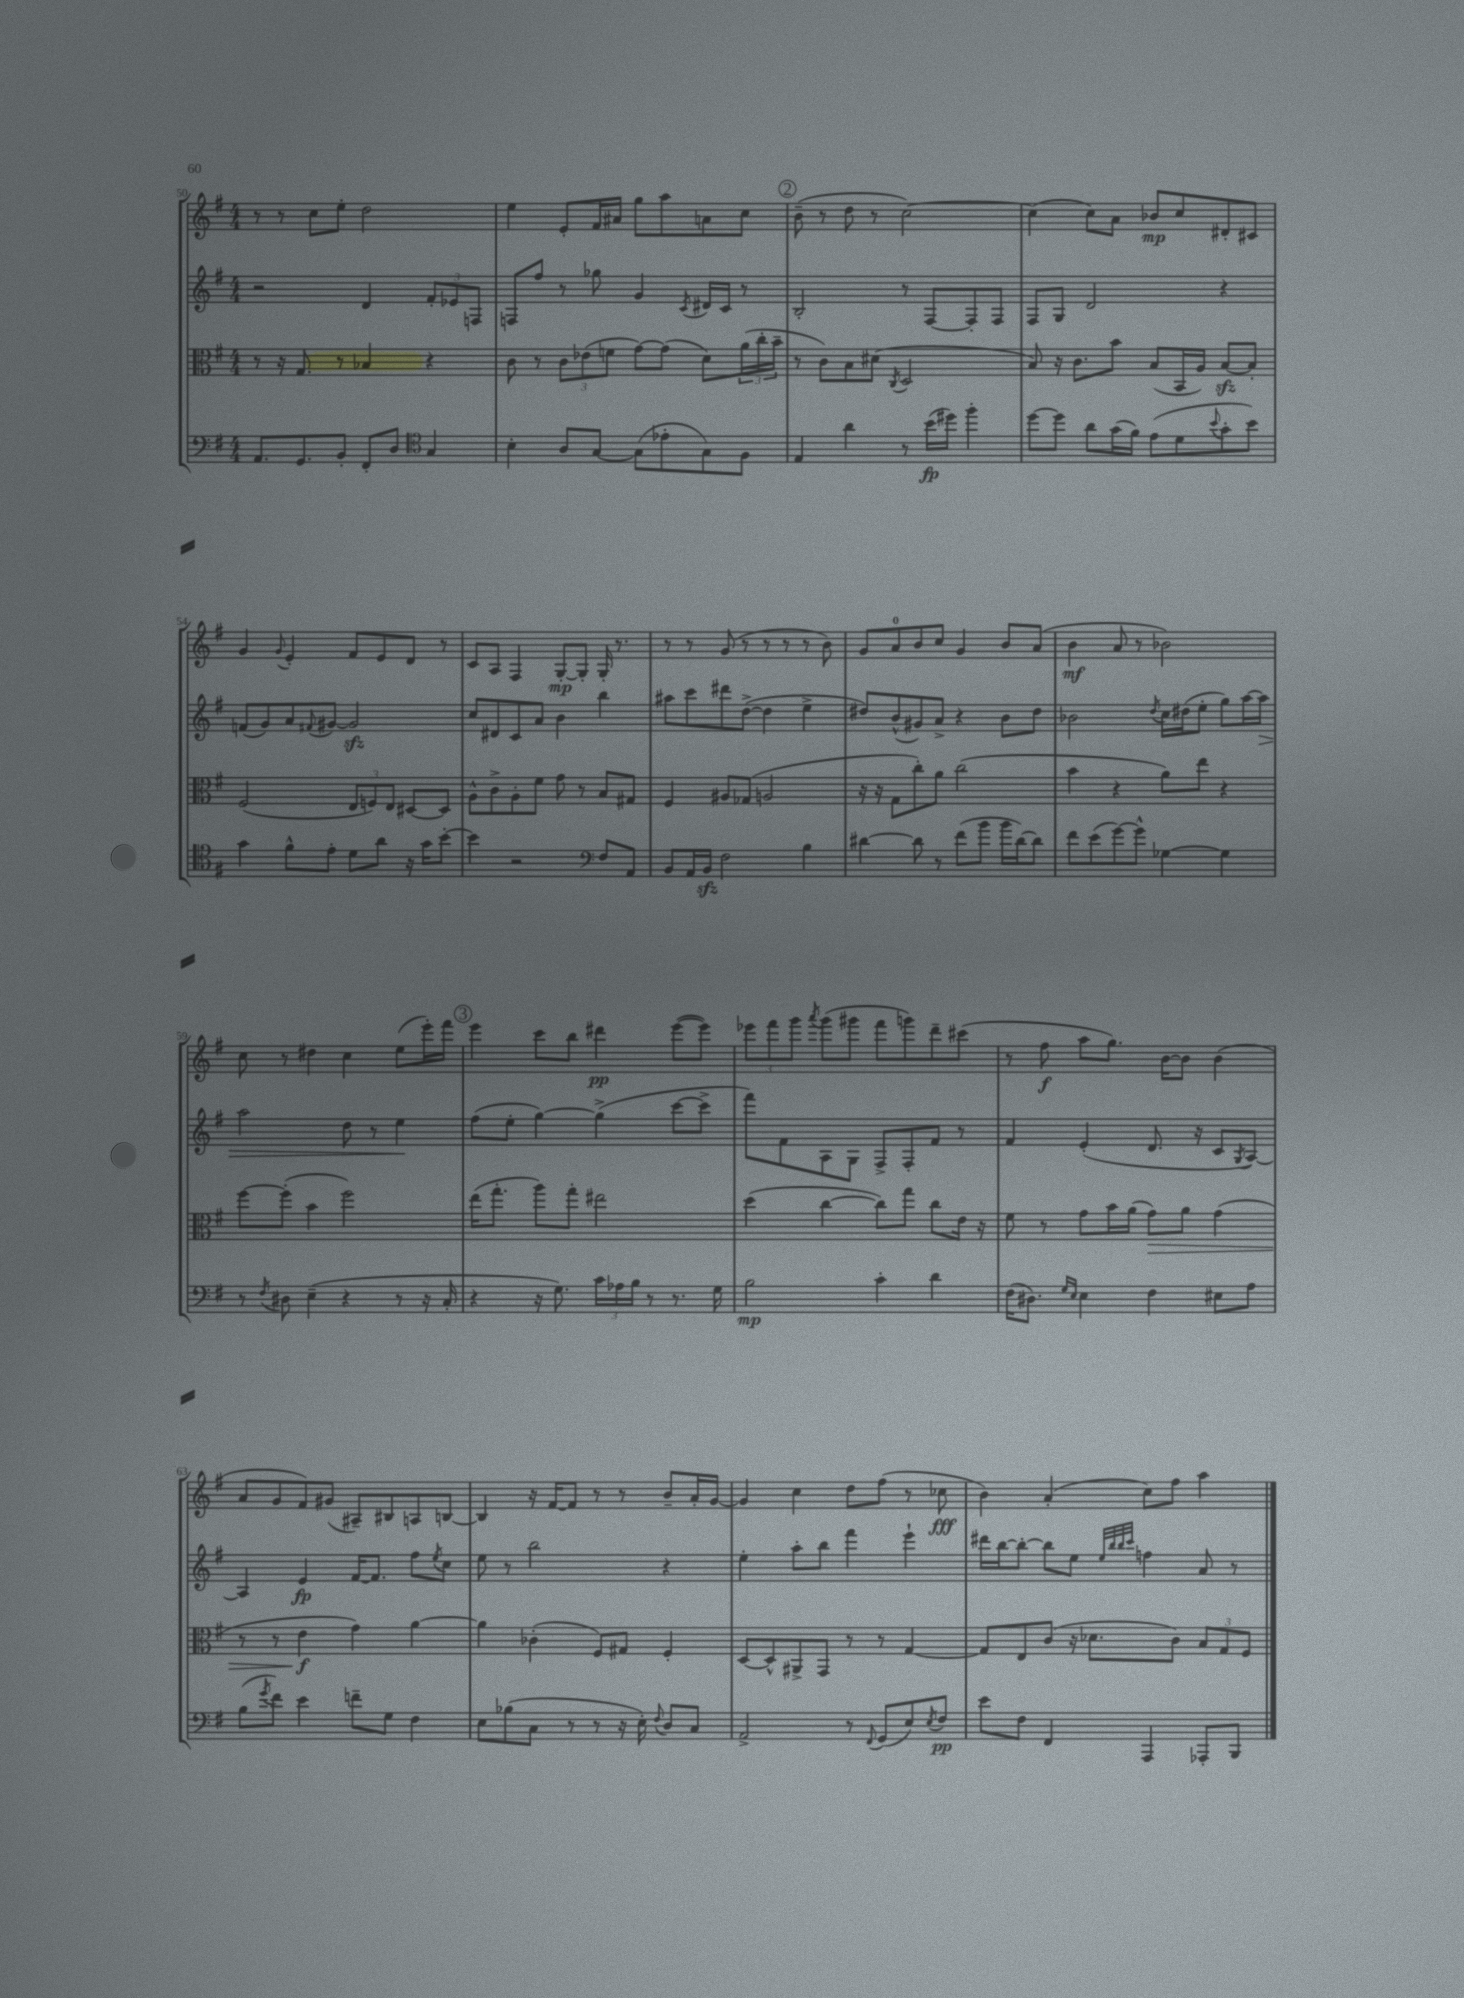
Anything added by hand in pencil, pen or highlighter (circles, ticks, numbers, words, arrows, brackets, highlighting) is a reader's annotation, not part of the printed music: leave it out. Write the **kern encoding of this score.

**kern	**kern	**kern	**kern
*staff4	*staff3	*staff2	*staff1
*clefF4	*clefC3	*clefG2	*clefG2
*k[f#]	*k[f#]	*k[f#]	*k[f#]
*M4/4	*M4/4	*M4/4	*M4/4
8.AA/L	8r	2r	8r
.	16r	.	8r
8.GG/	8.G/	.	.
.	.	.	8cc\L
8BB'/J	8r	.	8ee'\J
8FF#'/L	4B-/	4d/	2dd\
8D/J	.	.	.
*clefC4	*	*	*
4G/	4r	12f#'/L	.
.	.	12e-/	.
.	.	12F/J	.
=	=	=	=
4B'\	8c\	8F/L	4ee\
.	8r	8ff#/J	.
8A/L	12c\L	8r	8e'/L
.	(12e-\	.	.
[8G/J	.	8gg-\	16f#/L
.	12f\J	.	.
.	.	.	16a#/JJ
(8G\]L	[8g\L)	4g/	8gg\L
8e-'\	(8g\]J	.	8aa\
.	.	8qc/	.
8G\)	8d\L)	16d#/LL	8a\
.	.	16c/JJ	.
8F#\J	(24a\L	8r	8cc\J
.	24cc'\	.	.
.	24b~\JJ	.	.
=	=	=	=
4E/	8r	2B'/	(8b~\
.	8c\L)	.	8r
4a\	8B\	.	8dd\
.	(8d#\J	.	8r
.	8qC/	.	.
8r	2D/	8r	[2cc\)
(16b\LL	.	[8F#/L	.
16dd#\JJ)	.	.	.
4ff#'\	.	8F#'/]	.
.	.	8F#/J	.
=	=	=	=
[8dd\L	8B/)	8F#/L	(4cc\]
8dd\]J	16r	8G/J	.
.	8.c\L	.	.
8a\L	.	2d/	8cc\L)
(16g\L	8b\J	.	8a\J
16f#\JJ)	.	.	.
(8e\L	(8B/L	.	8b-/L
8d\	16BB/L	.	8cc/
.	16A/JJ)	.	.
8qqb/	.	.	.
8g'\	[8B/L	4r	8d#'/
8b\J)	8B'/]J	.	8c#/J
=	=	=	=
4g\	(2F#/	(8f/L	4g/
.	.	8g/)	.
.	.	.	8qqg/
8f#^^\L	.	8a/	4e'/
.	.	8qqf#/	.
8e'\J	.	[8g#/J	.
8d\L	12E/L	2g#/]	8f#/L
.	12F/)	.	.
8a\J	.	.	8e/
.	12E/J	.	.
16r	[8D#/L	.	8d/J
16g\LK	.	.	.
[8b'\J	8D#/]J	.	8r
=	=	=	=
4b\]	8A^^\L	8cc/L	8c/L
.	8c^\	8d#/	8A/J
2r	8A'\	8c/	4F#/
.	8f#\J	8a/J	.
.	8g\	4b\	[8G'/L
.	8r	.	8G'/]J
*clefF4	*	*	*
8F#/L	8B/L	4bb\	16G'/
.	.	.	8.r
8AA/J	8G#/J	.	.
=	=	=	=
8BB/L	4F#/	8aa#\L	8r
16AA/L	.	8ccc\	8r
16BB/JJ	.	.	.
2F#\	8A#/L	8ddd#\	(8g/
.	(8G-/J	([8dd^\J	8r
.	2A/	4dd\]	8r
.	.	.	8r
4B\	.	4ee^\	8r
.	.	.	8b\)
=	=	=	=
[4d#\	16r	8dd#/L)	8g/L
.	16r	.	.
.	8G\L	(8b^^/	8a/
8d#\]	8cc'\)	8g#/)	8b/
8r	8a\J	8a^/J	8cc/J
(8f#\L	(2cc\	4r	4g/
8b\J	.	.	.
16b\LL	.	8b\L	8b/L
[16d#\J)	.	.	.
8d#\]J	.	8dd#\J	(8a/J
=	=	=	=
8f#\L	4b\	2b-\	4b\
(8e\	.	.	.
[8g\)	4r	.	8a/
8g^^\]J	.	.	8r
.	.	8qdd/	.
[4G-\	8a\L)	16cc\LL	2b-\)
.	.	(16dd#\J	.
.	8ee\J	8ee'\J	.
4G-\]	4r	8gg\L)	.
.	.	[16aa\L	.
.	.	16aa\]JJ	.
=	=	=	=
8r	[8ff#\L	2aa\	8cc\
8qF#/	.	.	.
8D#\	(8ff#'\]J	.	8r
(4E~\	4b\	.	4dd#\
4r	2ff#\)	8dd\	4cc\
.	.	8r	.
8r	.	4ee\	(8ee\L
16r	.	.	16eee'\L)
16C'/	.	.	16fff#\JJ
=	=	=	=
4r	(16ee\LK	(8ff#\L	4eee\
.	8.gg'\J	.	.
.	.	8ee'\J	.
16r	8aa\L)	[4gg\)	8ccc\L
8.G\)	.	.	.
.	8gg'\J	.	8bb\J
24c\LL	2ee#\	(4gg^\]	4ddd#\
24A-\	.	.	.
24B\JJ	.	.	.
8r	.	.	.
8.r	.	[8ccc\L	([8eee\L
.	.	8ccc^\]J	8eee\]J)
16G\	.	.	.
=	=	=	=
2B\	(4dd\	8fff#\L)	12eee-\L
.	.	.	12fff#\
.	.	8f#\	.
.	.	.	12ggg\J
.	.	.	8qaaa/
.	[4cc\	8A\	(8ggg\L
.	.	8G\J	8ggg#\J
4c'\	8cc\]L)	8F#^/L	8fff#\L
.	8gg\J	8F#'/	8ggg\)
4d\	8cc\L	8f#/J	8ddd~\
.	16e\Jk	8r	(8ccc#\J
.	16r	.	.
=	=	=	=
(16F#\LK	8f#\	4f#/	8r
8.D#\J)	.	.	.
.	8r	.	8ff#\
16qqG/LL	.	.	.
16qqE/JJ	.	.	.
4E\	8g\L	(4e'/	8aa\L
.	16b\L	.	8.gg\J)
.	(16a\JJ	.	.
4F#\	8g\L)	8.d/	.
.	.	.	[16b\LK
.	8a\J	.	8b\]J
.	.	16r	.
8E#\L	(4g\	8c/L	(4b\
.	.	8qG/	.
8A\J	.	[8A/J)	.
=	=	=	=
(8B\L	8r	4A/]	8a/L
8qg/	.	.	.
8f#\J)	8r	.	8g/
4e\	4e\	4e/	8f#/)
.	.	.	(8g#/J
8f~\L	4g\)	[16f#/LK	8A#~/L)
.	.	8.f#/]J	.
8G\J	.	.	8B#/
4F#\	[4a\	8ff#\L	8A/
.	.	8qee/	.
.	.	8cc\J	[8B/J
=	=	=	=
8E\L	4a\]	8ee\	4B/]
(8B-\	.	8r	.
8C\J	(4c-'\	2bb\	16r
.	.	.	[16f#/LK
8r	.	.	8f#/]J
8r	8F#/L)	.	8r
16r	8G#/J	.	8r
16E'\)	.	.	.
8qqF#/	.	.	.
8D/L	4F#'/	4r	8b~/L
8C/J	.	.	16a'/L
.	.	.	[16g/JJ
=	=	=	=
2AA^/	[8D/L	4ee'\	4g/]
.	8D^^/]	.	.
.	8AA#^/	8aa'\L	4cc\
.	8GG/J	8bb\J	.
8r	8r	4fff#\	8dd\L
8qqFF#/	.	.	.
(8GG/L	8r	.	(8ff#\J
8E/)	[4G/	4eee`\	8r
8qE/	.	.	.
8F#/J	.	.	8cc-\
=	=	=	=
8e\L	8G/]L	16ddd#\LL	4b\)
.	.	[16bb\J	.
8F#\J	8E/	8bb'\_J	.
4FF#/	(8c/J	8bb\]L	(4a'/
.	16r	8ee\J	.
.	8.d-\L	.	.
.	.	32qqee/LLL	.
.	.	32qqbb/	.
.	.	32qqbb/	.
.	.	32qqccc/JJJ	.
4AAA/	.	4ff\	8cc\L)
.	8c\J)	.	8ff#\J
8AAA-'/L	12B/L	8a/	4aa\
.	12G/	.	.
8BBB/J	.	8r	.
.	12F#/J	.	.
==	==	==	==
*-	*-	*-	*-
